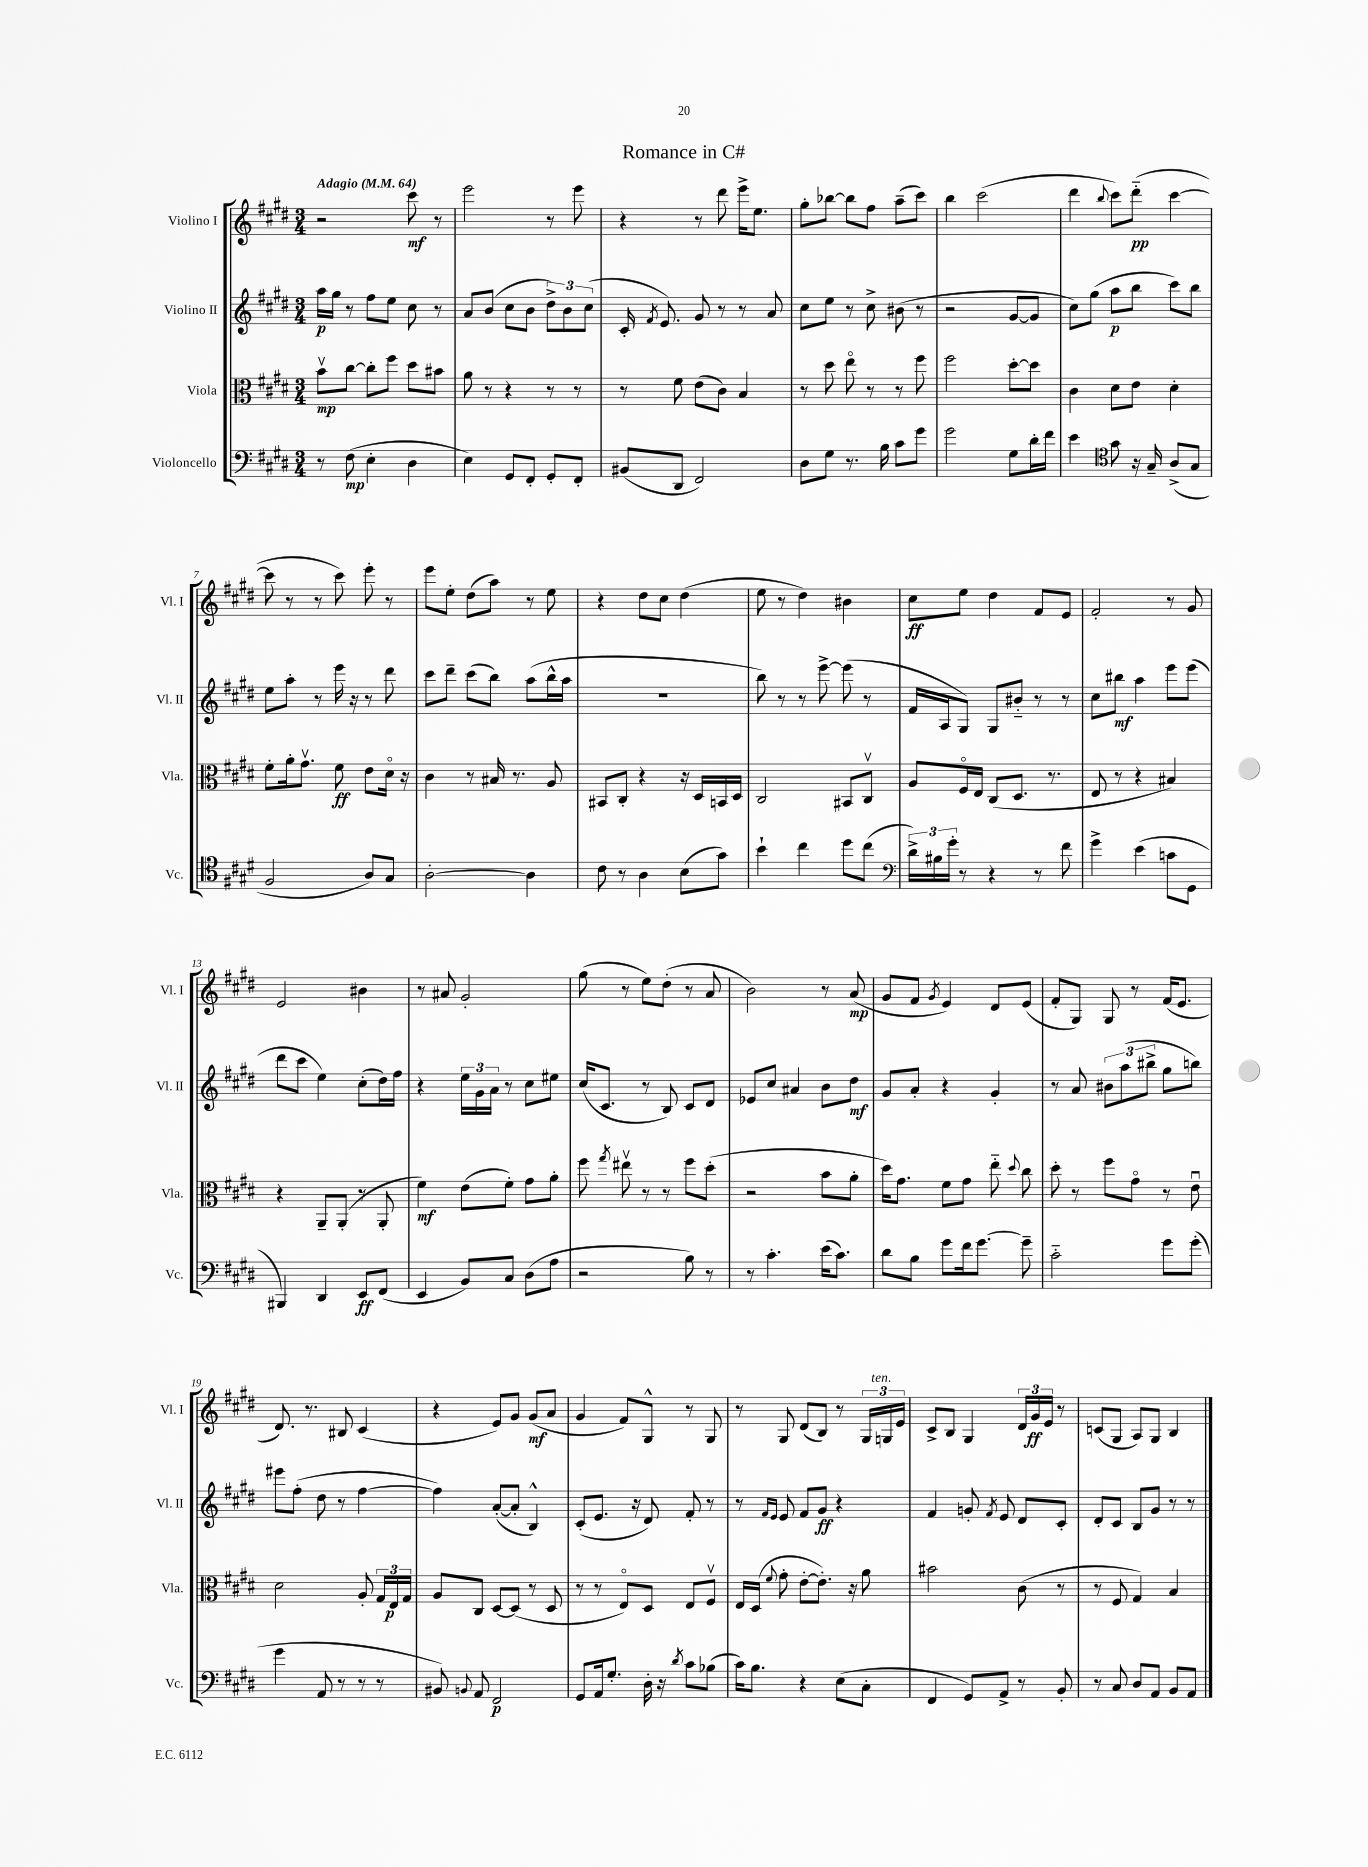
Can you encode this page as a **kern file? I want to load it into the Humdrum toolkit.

**kern	**kern	**kern	**kern
*staff4	*staff3	*staff2	*staff1
*clefF4	*clefC3	*clefG2	*clefG2
*k[f#c#g#d#]	*k[f#c#g#d#]	*k[f#c#g#d#]	*k[f#c#g#d#]
*M3/4	*M3/4	*M3/4	*M3/4
*MM64	*MM64	*MM64	*MM64
8r	8bv	16aa	2r
.	.	16gg#	.
(8F#	[8cc#	8r	.
4E'	8cc#']	8ff#	.
.	8ff#	8ee	.
4D#	8dd#	8cc#	8ccc#
.	8b#	8r	8r
=	=	=	=
4E)	8a	8a	2eee
.	8r	(8b	.
8GG#	4r	8cc#	.
8FF#'	.	8b	.
8GG#'	8r	12dd#^)	8r
.	.	12b	.
8FF#'	8r	.	8eee
.	.	(12cc#	.
=	=	=	=
(8BB#	8r	16c#'	4r
.	.	8qf#	.
.	.	8.e)	.
8DD#	8f#	.	.
2FF#)	(8e	8g#	8r
.	8c#)	8r	8ddd#
.	4B	8r	16eee^
.	.	.	8.ee
.	.	8a	.
=	=	=	=
8D#	8r	8cc#	8gg#'
8G#	8dd#	8ee	[8bb-
8.r	8eeo	8r	8bb-]
.	8r	8cc#^	8ff#
16B	.	.	.
8c#	8r	(8b#	(8aa~
8g#	8ff#	8r	8ccc#)
=	=	=	=
2g#	2ff#	2r	4bb
.	.	.	(2ccc#
8G#	[8dd#'	[8g#	.
16d#'	8dd#]	8g#]	.
16f#	.	.	.
=	=	=	=
4e	4c#	8cc#)	4ddd#
.	.	(8gg#	.
*clefC4	*	*	*
.	.	.	8qqbb
8g#	8d#	8aa	8ccc#)
16r	8e	8bb	(8ddd#'~
16G#~	.	.	.
(8A^	4d#'	8ccc#)	[4ccc#
8G#	.	8bb	.
=	=	=	=
2F#	8f#'	8ee	8ccc#]
.	16a'	8aa'	8r
.	8.g#v	.	.
.	.	8r	8r
.	8f#	16eee	8ccc#)
.	.	16r	.
8A)	8e	8r	8eee'
8G#	16d#o	8ddd#	8r
.	16r	.	.
=	=	=	=
[2A'	4c#	8ccc#	8eee
.	.	8ddd#~	8ee'
.	8r	(8ccc#	(8dd#
.	16B#	8bb)	8aa)
.	8.r	.	.
4A]	.	(8aa	8r
.	8A	16bb^^	8ee
.	.	16aa	.
=	=	=	=
8c#	8BB#	2.r	4r
8r	8C#'	.	.
4A	4r	.	8dd#
.	.	.	8cc#
(8B	16r	.	(4dd#
.	16D#	.	.
8g#)	16BB	.	.
.	16D#	.	.
=	=	=	=
4b`	2C#	8bb)	8ee
.	.	8r	8r
4cc#	.	8r	4dd#)
.	.	[8eee^	.
8dd#	8BB#	(8eee]	4b#
(8cc#	8C#v	8r	.
=	=	=	=
*clefF4	*	*	*
24d#^)	8A	16f#	8cc#
24B#	.	.	.
.	.	16A	.
24g#'	.	.	.
8r	16F#o	8G#)	8ee
.	16E	.	.
4r	(8C#	8G#	4dd#
.	8.D#	8b#'~	.
8r	.	8r	8f#
.	8.r	.	.
8f#	.	8r	8e
=	=	=	=
4g#^	8E	8cc#	2f#'
.	8r	8bb#	.
(4e	4r	4aa	.
8c	4B#)	8eee	8r
8GG#	.	(8eee	8g#
=	=	=	=
4BBB#)	4r	8ddd#	2e
.	.	8ccc#	.
4DD#	8AA~	4ee)	.
.	(8AA'	.	.
8EE	8r	(8cc#'	4b#
(8FF#	8AA'	16dd#)	.
.	.	16ff#	.
=	=	=	=
4EE	4f#)	4r	8r
.	.	.	8a#
8BB)	(8e	24ee	2g#'
.	.	24g#	.
.	.	24a	.
8C#	8f#')	8r	.
(8D#	8g#	8cc#	.
8A	8a'	8ee#	.
=	=	=	=
2r	8ff#	(16cc#	(8gg#
.	.	8.c#	.
.	8qgg#	.	.
.	8ee#v	.	8r
.	8r	8r	8ee)
.	8r	8B)	(8dd#'
8B)	8ff#	8c#	8r
8r	(8dd#'	8d#	8a
=	=	=	=
8r	2r	8e-	2b)
4.c#'	.	8cc#	.
.	.	4a#	.
(16e	8b	8b	8r
8.c#)	.	.	.
.	8a'	8dd#	(8a
=	=	=	=
8d#	16dd#)	8g#	8g#
.	8.g#	.	.
8B	.	8a'	8f#
.	.	.	8qg#
8g#	8f#	4r	4e)
16f#	8g#	.	.
[8.g#	.	.	.
.	8ee'~	4g#'	8d#
.	8qqdd#	.	.
8g#~]	8cc#	.	(8e
=	=	=	=
2c#'~	8dd#'	8r	8f#'
.	8r	8a	8G#)
.	8ff#	12b#	8G#
.	.	(12aa	.
.	8g#o	.	8r
.	.	12bb#^	.
8g#	8r	8gg#	(16f#
.	.	.	8.e
(8g#'	8eu	8bb)	.
=	=	=	=
4g#	2d#	8eee#	8.d#)
.	.	(8ff#'	.
.	.	.	8.r
8AA	.	8dd#	.
8r	.	8r	8B#
8r	8A'	[4ff#	(4c#
8r	24G#	.	.
.	24E	.	.
.	24G#	.	.
=	=	=	=
8BB#)	8A	4ff#])	4r
8qqBB	.	.	.
8AA	8C#	.	.
2FF#	[8D#	([8a'	8e)
.	(8D#]	8a']	8g#
.	8r	4B^^)	(8g#
.	8D#	.	8a
=	=	=	=
8GG#	8r	(8c#'	4g#
16AA	8r	8.e	.
8.G#'	.	.	.
.	8Eo)	.	8f#)
.	.	16r	.
16D#'	8D#	8d#)	8G#^^
16r	.	.	.
8qd#	.	.	.
8c#	8E	8f#'	8r
(8B-	8F#v	8r	8G#
=	=	=	=
16c#)	16E	8r	8r
8.B	(16D#	.	.
.	.	16qqf#	.
.	8qqf#	16qqe	.
.	8g#'	8e	8G#
4r	[8e'	8f#	(8d#
.	8.e'])	8g#	8B)
(8E	.	4r	8r
.	16r	.	.
8C#'	8a	.	24G#
.	.	.	24G
.	.	.	24e
=	=	=	=
4FF#	2b#	4f#	8c#^
.	.	.	8B
8GG#)	.	8g'	4G#
.	.	8qf#	.
8AA^	.	8e	.
8r	(8c#	8d#	24d#
.	.	.	24g#
.	.	.	24e
8BB'	8r	8c#'	8r
=	=	=	=
8r	8r	8d#'	(8c
8C#	8F#	8c#	8G#
8D#	4G#)	8B	8A)
8AA	.	8g#	8G#
8BB	4B	8r	4B
8AA	.	8r	.
==	==	==	==
*-	*-	*-	*-
